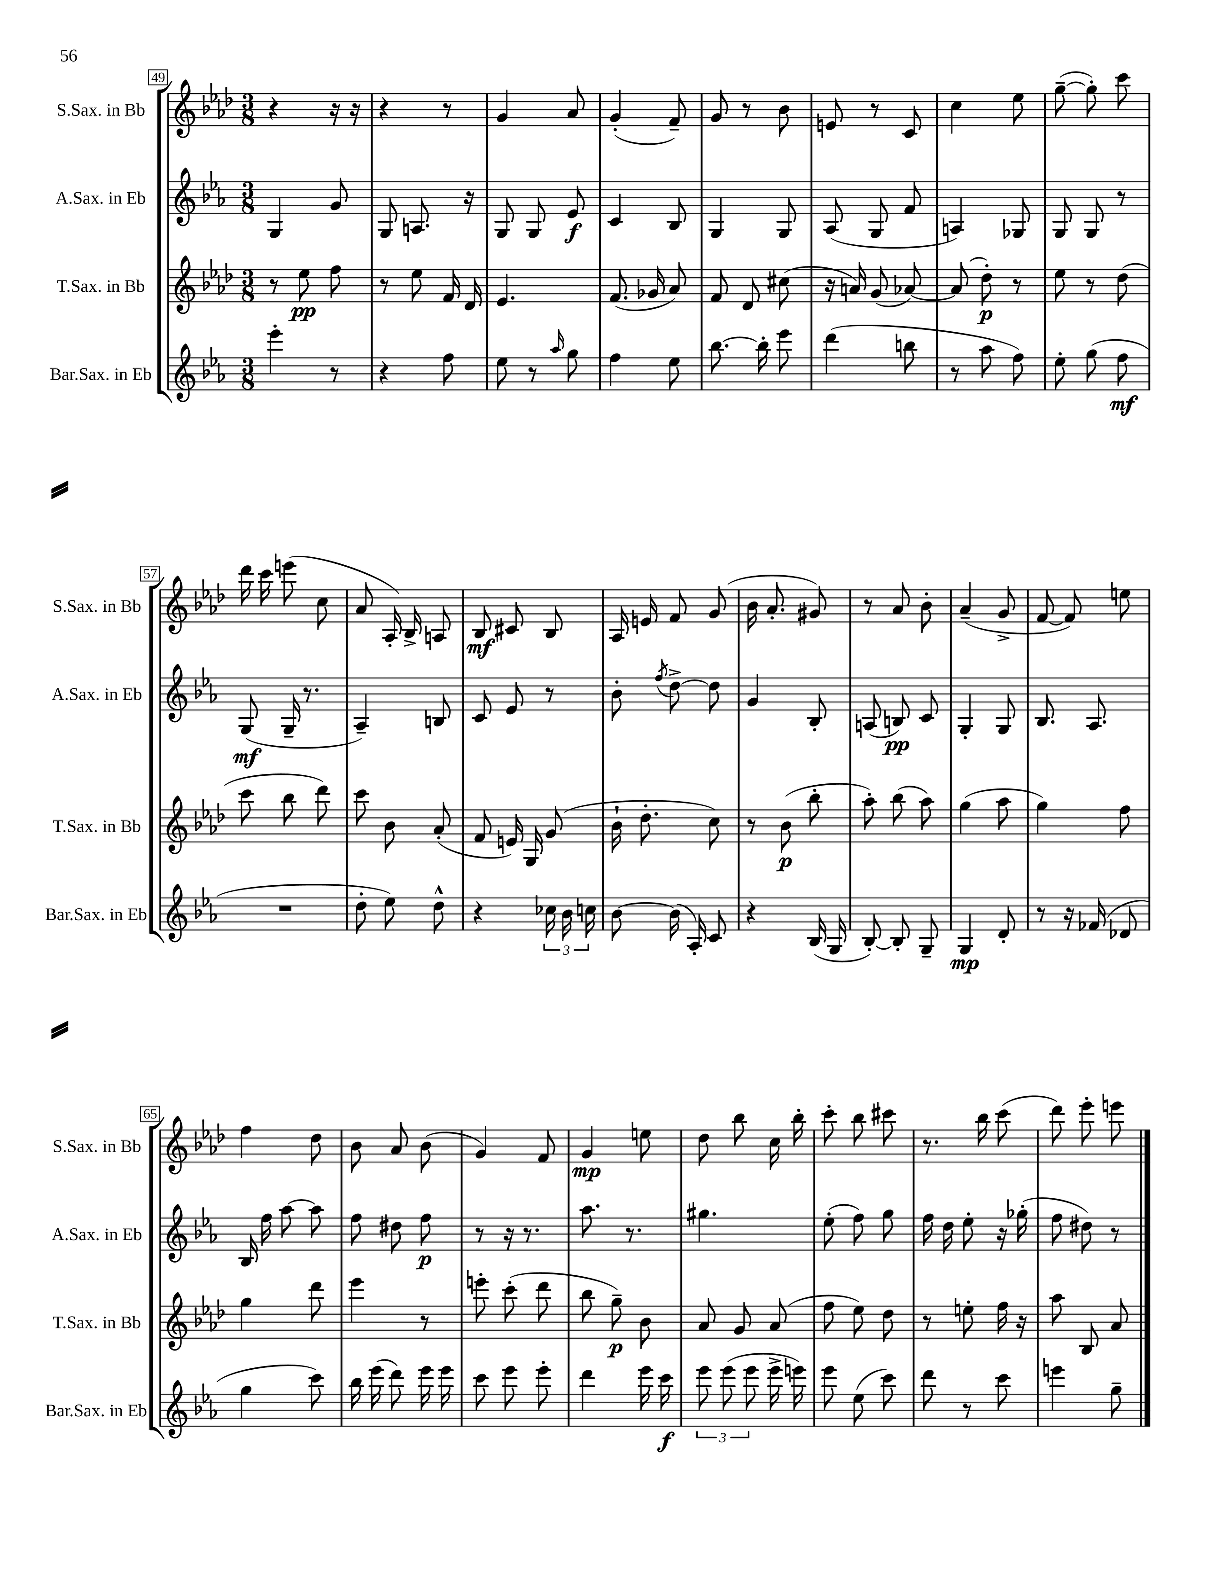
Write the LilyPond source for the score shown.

<<
\new StaffGroup <<
\new Staff = "s0" \with { instrumentName = "S.Sax. in Bb" shortInstrumentName = "S.Sax. in Bb" } {
    \clef treble \key aes \major \numericTimeSignature \time 3/8
    \autoBeamOff r4 r16 r16 |
    r4 r8 |
    g'4 aes'8 |
    g'4-.( f'8--) |
    g'8 r8 bes'8 |
    e'8 r8 c'8 |
    c''4 ees''8 |
    g''8~--( g''8-.) c'''8 |
    des'''16 c'''16 e'''8( c''8 |
    aes'8 aes16-.) bes16-> a8 |
    bes8\mf cis'8 bes8 |
    aes16 e'16 f'8 g'8( |
    bes'16 aes'8.-. gis'8) |
    r8 aes'8 bes'8-. |
    aes'4--( g'8-> |
    f'8~ f'8) e''8 |
    f''4 des''8 |
    bes'8 aes'8 bes'8( |
    g'4) f'8 |
    g'4\mp e''8 |
    des''8 bes''8 c''16 bes''16-. |
    c'''8-. bes''8 cis'''8 |
    r8. bes''16 c'''8( |
    des'''8) ees'''8-. e'''8 \bar "|." |
}
\new Staff = "s1" \with { instrumentName = "A.Sax. in Eb" shortInstrumentName = "A.Sax. in Eb" } {
    \clef treble \key ees \major \numericTimeSignature \time 3/8
    \autoBeamOff g4 g'8 |
    g8 a8. r16 |
    g8 g8 ees'8\f |
    c'4 bes8 |
    g4 g8 |
    aes8( g8 f'8 |
    a4) ges8 |
    g8 g8 r8 |
    g8\mf( g16-- r8. |
    aes4--) b8 |
    c'8 ees'8 r8 |
    bes'8-. \acciaccatura { f''8 } d''8~-> d''8 |
    g'4 bes8-. |
    a8( b8\pp) c'8 |
    g4-. g8 |
    bes8. aes8. |
    bes16 f''16 aes''8~ aes''8 |
    f''8 dis''8 f''8\p |
    r8 r16 r8. |
    aes''8. r8. |
    gis''4. |
    ees''8-.( f''8) g''8 |
    f''16 d''16 ees''8-. r16 ges''16-.( |
    f''8 dis''8) r8 \bar "|." |
}
\new Staff = "s2" \with { instrumentName = "T.Sax. in Bb" shortInstrumentName = "T.Sax. in Bb" } {
    \clef treble \key aes \major \numericTimeSignature \time 3/8
    \autoBeamOff r8 ees''8\pp f''8 |
    r8 ees''8 f'16 des'16 |
    ees'4. |
    f'8.( ges'16 aes'8) |
    f'8 des'8 cis''8( |
    r16 a'16) g'8( aes'8~) |
    aes'8( des''8-.\p) r8 |
    ees''8 r8 des''8( |
    c'''8 bes''8 des'''8) |
    c'''8 bes'8 aes'8-.( |
    f'8 e'16) g16 g'8( |
    bes'16-! des''8.-. c''8) |
    r8 bes'8\p( bes''8-. |
    aes''8-.) bes''8( aes''8) |
    g''4( aes''8 |
    g''4) f''8 |
    g''4 des'''8 |
    ees'''4 r8 |
    e'''8-. c'''8-.( des'''8 |
    bes''8 g''8--\p) bes'8 |
    aes'8 g'8 aes'8( |
    f''8 ees''8) des''8 |
    r8 e''8-. f''16 r16 |
    aes''8 bes8 aes'8 \bar "|." |
}
\new Staff = "s3" \with { instrumentName = "Bar.Sax. in Eb" shortInstrumentName = "Bar.Sax. in Eb" } {
    \clef treble \key ees \major \numericTimeSignature \time 3/8
    \autoBeamOff ees'''4-. r8 |
    r4 f''8 |
    ees''8 r8 \grace { aes''16 } g''8 |
    f''4 ees''8 |
    bes''8.~ bes''16-. ees'''8 |
    d'''4( b''8 |
    r8 aes''8 f''8) |
    ees''8-. g''8( f''8\mf |
    R4. |
    d''8-. ees''8) d''8-^ |
    r4 \tuplet 3/2 { ces''16 bes'16 c''16 } |
    bes'8~ bes'16( aes16-.) c'8 |
    r4 bes16( g16 |
    bes8~-.) bes8-. g8-- |
    g4\mp d'8-. |
    r8 r16 fes'16( des'8 |
    g''4 c'''8) |
    bes''16 ees'''16( d'''8) ees'''16 ees'''16 |
    c'''8 ees'''8 ees'''8-. |
    d'''4 ees'''16 c'''16\f |
    \tuplet 3/2 { ees'''8 ees'''8( ees'''8 } ees'''16-> e'''16) |
    ees'''8 ees''8( c'''8) |
    d'''8 r8 c'''8 |
    e'''4 g''8-- \bar "|." |
}
>>
>>
\layout { \context { \Score currentBarNumber = #49 \override BarNumber.stencil = #(make-stencil-boxer 0.1 0.3 ly:text-interface::print) } }
